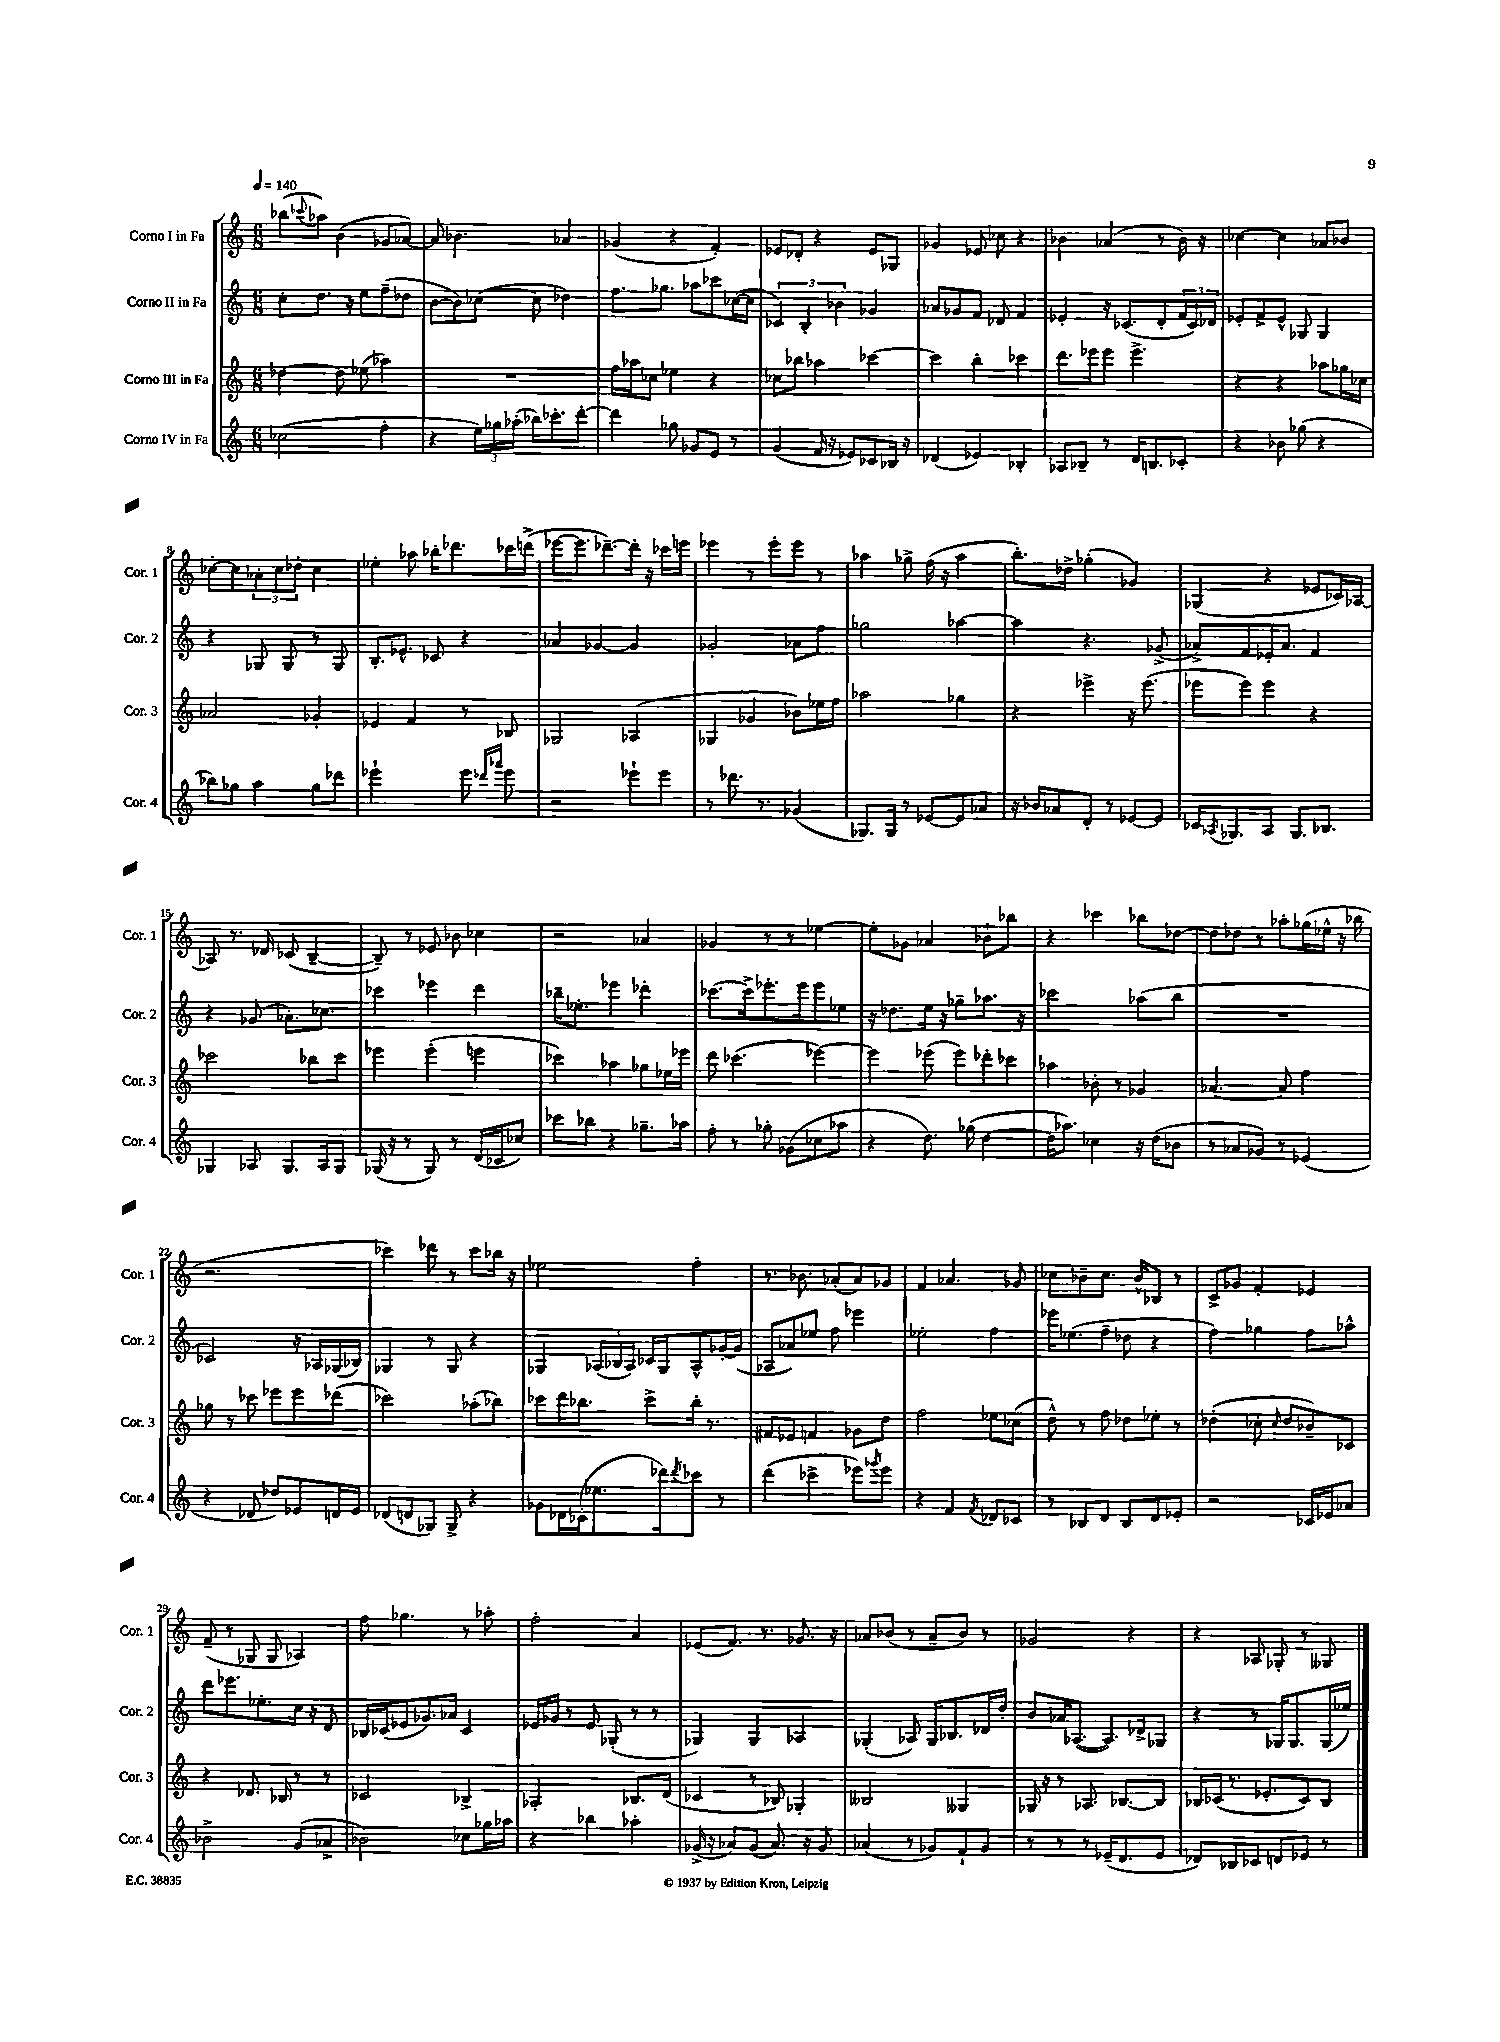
<<
\new StaffGroup <<
\new Staff = "s0" \with { instrumentName = "Corno I in Fa" shortInstrumentName = "Cor. 1" } {
    \clef treble \key c \major \numericTimeSignature \time 6/8 \tempo 4 = 140
    bes''8( \appoggiatura { ces'''8 } aes''8) b'4( ges'8 aes'8~) |
    aes'8 bes'4. aes'4 |
    ges'4( r4 f'4-.) |
    ees'8 des'8-. r4 ees'8 ges8 |
    ges'4 ees'8 ces''8 r4 |
    bes'4 aes'4( r8 bes'16) r16 |
    ces''4~ ces''4 aes'8 bes'8 |
    ces''8~-. ces''8 \tuplet 3/2 { aes'8-. ces''8 des''8-. } ces''4 |
    ees''4-. aes''8 bes''16-. des'''8. ces'''16 d'''16->( |
    ees'''8~ ees'''8. des'''8.~--) des'''16-. r16 ces'''16 e'''16 |
    ees'''4 r8 ees'''8-. ees'''8 r8 |
    aes''4 ges''8-> f''16( r16 aes''4 |
    b''8.-.) des''16-> ges''4-.( ges'4) |
    ges4( r4 ees'8 ces'16) aes16~ |
    aes8 r8. des'16 ces'8( b4~-- |
    b8--) r8 ees'8 bes'8 ces''4 |
    r2 aes'4 |
    ges'4 r8 r8 ees''4~ |
    ees''8-. ges'8 aes'4 bes'8-! bes''8 |
    r4 ces'''4 bes''8 des''8~ |
    des''8 des''8 r8 aes''8-. ges''16( ees''16-^ r16 bes''16 |
    r2. |
    ces'''4) des'''8 r8 ces'''8 bes''16 r16 |
    ees''2 f''4-. |
    r8. bes'8. aes'8-.( aes'8) ges'8 |
    f'4 aes'4. ges'8 |
    ces''8 bes'8-- ces''8. bes'16-^ bes8 r8 |
    c'8-> ges'8 f'4-. ees'4 |
    f'8--( r8 ges8 ges8 aes4) |
    f''8 ges''4. r8 aes''8-. |
    f''2-. a'4 |
    ees'8( f'8.) r8. ges'8. r16 |
    aes'8 bes'8( r8 aes'8-- bes'8) r8 |
    ges'2 r4 |
    r4 aes8 ges8-. r8 geses8 \bar "|." |
}
\new Staff = "s1" \with { instrumentName = "Corno II in Fa" shortInstrumentName = "Cor. 2" } {
    \clef treble \key c \major \numericTimeSignature \time 6/8
    c''8-. d''8. r16 e''8 f''8--( des''8 |
    b'8~ b'8) ces''8~( ces''8 des''4) |
    f''8. ges''8. aes''8 ces'''8 ces''16~( ces''16 |
    \tuplet 3/2 { ces'4) b4-. bes'4 } ges'4 |
    aes'8 ges'8 f'8 des'8 f'4 |
    ees'4-. r16 ces'8.( d'8-. \tuplet 3/2 { f'16 ces'16) des'16 } |
    ees'8-. f'8-> ees'8-^ ges8 ges4 |
    r4 ges8 ges8 r8 ges8 |
    b8.-. ees'8.-^ ces'8 r4 |
    aes'4 ges'4~ ges'4 |
    ges'2-. aes'8 f''8 |
    ges''2 aes''4~ |
    aes''4 r4. ges'8->( |
    aes'8->) f'8 ees'16-. aes'8. f'4 |
    r4 ges'8( aes'8.-.) ces''8. |
    ces'''4 ees'''4 d'''4 |
    bes''16-- ees''8.-. ees'''4 des'''4-. |
    ces'''8.~ ces'''16-> ees'''8.-. ees'''16 ees'''8 ees''8 |
    r16 des''8. e''16 r16 ges''8-- aes''8. r16 |
    ces'''2 aes''8( b''8 |
    R2. |
    ces'2) r16 aes16 ges16( bes16) |
    ges4 r8 ges8 r4 |
    ges4 \tuplet 3/2 { aes16( bes16 aes16) } ces'16 ges16 aes8-^ ges'16~-. ges'16( |
    aes8 aes'8) ees''8 f''8 ees'''4 |
    ees''2-. f''4 |
    ees'''16 ees''8.( f''8-- des''8 r4 |
    f''4) ges''4 f''8 aes''8-^ |
    d'''8 ees'''8. ees''8.-. c''16 r16 d'8 |
    bes16 ces'16( ees'8 ges'8.) aes'16 ces'4 |
    ees'16 ges'16 r8 ees'8 ges8-.( r8 r8 |
    ges4) ges4 aes4 |
    ges4-.( aes8) ges16 bes8. des'16 d''16-. |
    b'8 aes'16 aes8.~( aes8.) des'16-> ges8 |
    r4 r8 ges16 ges8. ges16( ees''16) \bar "|." |
}
\new Staff = "s2" \with { instrumentName = "Corno III in Fa" shortInstrumentName = "Cor. 3" } {
    \clef treble \key c \major \numericTimeSignature \time 6/8
    des''4~ des''8 ees''8( aes''4) |
    R2. |
    f''16 aes''16 ces''8 ees''4 r4 |
    ces''8 bes''8 aes''4 ces'''4~ |
    ces'''4 b''4-. ces'''4 |
    d'''8. ees'''16 ees'''8 ees'''4.-> |
    r4 r4 aes''8 ges''16 ces''16 |
    aes'2 ges'4-. |
    ees'4 f'4 r8 bes8 |
    ges2 aes4( |
    ges4 ges'4 bes'8) ees''16 f''16 |
    aes''2 ges''4 |
    r4 ees'''4-> r16 ees'''8.( |
    ees'''8 ees'''8) ees'''4 r4 |
    ces'''2 bes''8 ces'''8 |
    ees'''4 ees'''4-.( e'''4 |
    ces'''4) aes''4 ges''8 ees''16 ees'''16 |
    d'''8 ces'''4.( ees'''4~) |
    ees'''4 ees'''8( ees'''8) des'''8-. ces'''8 |
    aes''4 bes'8-. r8 ges'4 |
    aes'4.~ aes'8 f''4 |
    ges''8 r8 ces'''8 ees'''8 ees'''8 des'''8( |
    ces'''2) aes''8-.( bes''8) |
    ces'''8 d'''16 bes''8. ces'''8-> bes''16-. r8. |
    fis'8 ees'8 f'4 ges'8 d''8 |
    f''2 ees''8 ces''8( |
    d''8-^) r8 f''8 des''8 ees''8-. r8 |
    des''4-.( ces''8-. \grace { ces''16 } des''8 bes'8--) ces'8 |
    r4 des'8. bes16 r8 r8 |
    ces'2 bes4-> |
    aes2-. bes8. d'16( |
    ces'4 r8 bes8) ges4-. |
    beses2 geses4 |
    ges16 r16 r8 aes8. bes8.~ bes8 |
    bes16 ces'16( r8. ees'8.-. ces'8) bes8 \bar "|." |
}
\new Staff = "s3" \with { instrumentName = "Corno IV in Fa" shortInstrumentName = "Cor. 4" } {
    \clef treble \key c \major \numericTimeSignature \time 6/8
    ces''2( f''4-. |
    r4 \tuplet 3/2 { e''16) ges''16 aes''16-.( } bes''16) ces'''8.-. d'''8~-. |
    d'''4 ges''8 ges'8 e'8 r8 |
    g'4( f'16 r16 ees'8) ces'8 bes16 r16 |
    des'4( ees'4) bes4-. |
    aes8 bes8-- r8 d'16 b8. ces'8-. |
    r4 bes'8 ges''8( r4 |
    bes''8) ges''8 a''4 ges''8 des'''8 |
    ees'''2-! ees'''8 \grace { des'''16 aes'''16 } ees'''8 |
    r2 ees'''8-! ees'''8 |
    r8 des'''8. r8. ges'4( |
    ges8.) ges16 r8 ees'8~ ees'8 aes'8 |
    r16 bes'16 aes'8 d'8-. r8 ees'8~ ees'8 |
    ces'16 \acciaccatura { aes8 } ges8. aes8 ges8. bes8. |
    ges4 aes8 ges8. aes16 ges8 |
    ges16( r16 r8 ges8) r8 d'16( ces'16 ces''8) |
    ces'''8 bes''8 r4 ges''8.-- aes''16 |
    f''8-. r8 ges''8-. ges'8( ces''8 aes''8 |
    r4 d''8.) ges''16( d''4~ |
    d''16 aes''8.) ces''4 r16 d''16( bes'8 |
    r8 aes'8 ges'8) r8 ees'4( |
    r4 des'8 des''8) ees'8 d'16 ees'16 |
    des'8( d'8 ges8) ges8-> r4 |
    ges'8 des'16 ces'16-.( ees''8. des'''16) \acciaccatura { des'''8 } ces'''8 r8 |
    d'''4( ces'''4-> ees'''8) \acciaccatura { ges'''8 } ees'''8 |
    r4 f'4 \acciaccatura { f'8 } des'8 ces'8 |
    r8 bes8 d'8 bes8 d'8 ees'8-. |
    r2 ces'16 ees'16 aes'8 |
    bes'2-> g'8( aes'8-> |
    bes'2) ces''8 ges''16 aes''16 |
    r4 bes''4 aes''4-. |
    ges'16->( r16 aes'8) ges'8( aes'8.) r16 ges'8 |
    aes'4( r8 ges'8) f'8-! ges'8 |
    r8 r8 r8 ees'16--( d'8. ees'8 |
    des'8) bes8 ces'8 d'8 ees'8 r8 \bar "|." |
}
>>
>>
